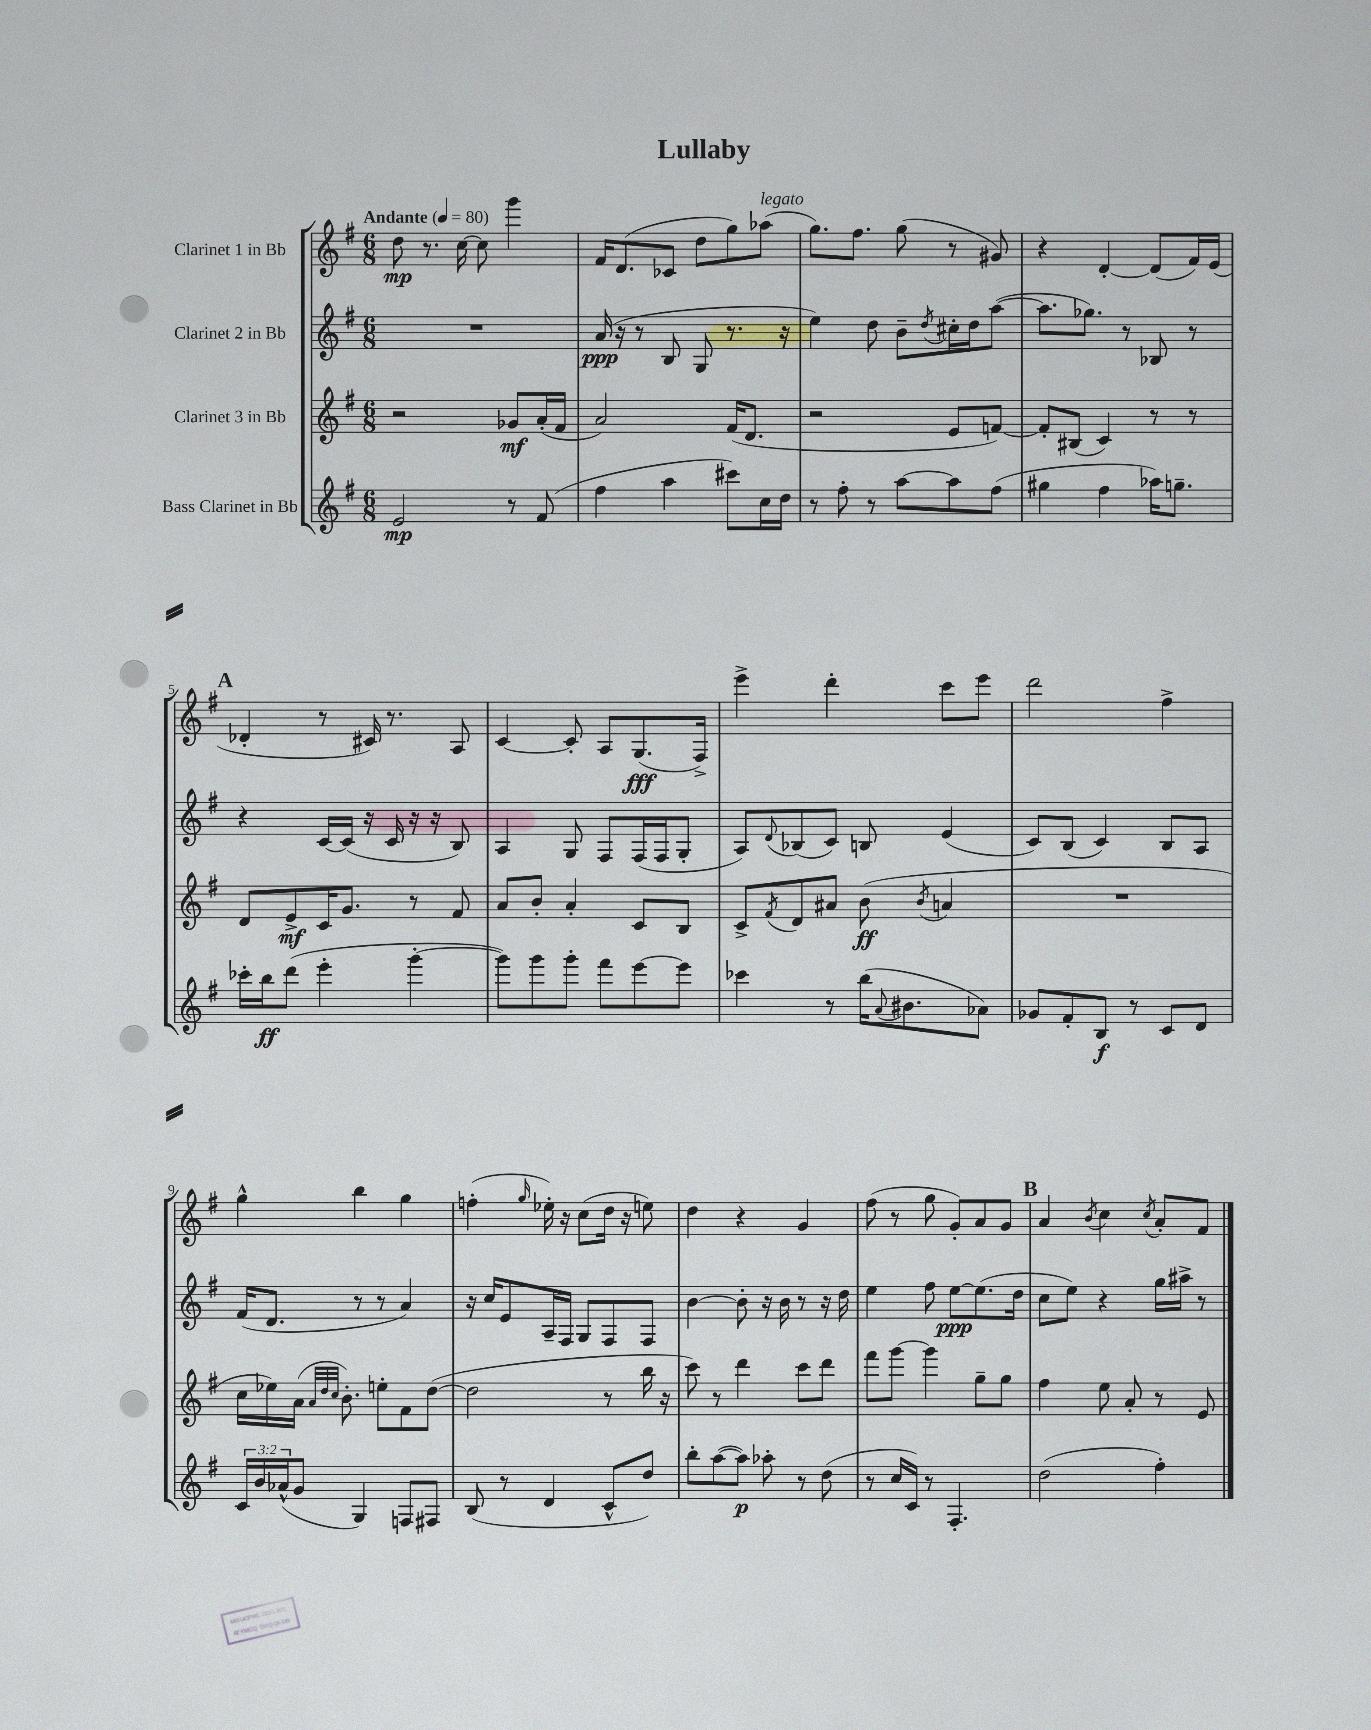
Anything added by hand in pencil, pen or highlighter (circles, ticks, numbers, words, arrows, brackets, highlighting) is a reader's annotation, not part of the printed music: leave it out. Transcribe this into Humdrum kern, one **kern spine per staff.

**kern	**dynam	**kern	**dynam	**kern	**dynam	**kern	**dynam
*part4	*part4	*part3	*part3	*part2	*part2	*part1	*part1
*staff4	*staff4	*staff3	*staff3	*staff2	*staff2	*staff1	*staff1
*I"Bass Clarinet in Bb	*	*I"Clarinet 3 in Bb	*	*I"Clarinet 2 in Bb	*	*I"Clarinet 1 in Bb	*
*clefG2	*	*clefG2	*	*clefG2	*	*clefG2	*
*k[f#]	*	*k[f#]	*	*k[f#]	*	*k[f#]	*
*M6/8	*	*M6/8	*	*M6/8	*	*M6/8	*
*MM80	*	*MM80	*	*MM80	*	*MM80	*
=1	=1	=1	=1	=1	=1	=1	=1
!	!	!	!	!	!	!LO:TX:a:B:t=Andante	!
2e/	mp	2r	.	2.r	.	8dd\	mp
.	.	.	.	.	.	8.r	.
.	.	.	.	.	.	[16cc\	.
.	.	.	.	.	.	8cc\]	.
8r	.	8g-X/L	mf	.	.	4ggg\	.
(8f#/	.	(16a'/L	.	.	.	.	.
.	.	16f#/JJ	.	.	.	.	.
=2	=2	=2	=2	=2	=2	=2	=2
4ff#\	.	2a/)	.	(16a/	ppp	16f#/KL	.
.	.	.	.	16r	.	(8.d/	.
.	.	.	.	8r	.	.	.
4aa\	.	.	.	8B/	.	8c-X/J	.
.	.	.	.	8G/	.	8dd\L	.
8ccc#X\L)	.	(16f#/KL	.	8.r	.	8gg\)	.
.	.	8.d/J	.	.	.	.	.
!	!	!	!	!	!	!LO:TX:a:i:t=legato	!
16cc\L	.	.	.	.	.	(8aa-X\J	.
16dd\JJ	.	.	.	16r	.	.	.
=3	=3	=3	=3	=3	=3	=3	=3
8r	.	2r	.	4ee\)	.	8.gg\L)	.
8ff#'\	.	.	.	.	.	.	.
.	.	.	.	.	.	8.ff#\J	.
8r	.	.	.	8dd\	.	.	.
[8aa\L	.	.	.	8b~\L	.	(8gg\	.
.	.	.	.	8qdd/	.	.	.
8aa\]	.	8e/L	.	16cc#X'\L	.	8r	.
.	.	.	.	16dd\J	.	.	.
(8ff#\J	.	[8fn/J)	.	([8aa\J	.	8g#X/)	.
=4	=4	=4	=4	=4	=4	=4	=4
4gg#X\	.	8f'/L]	.	8.aa\L]	.	4r	.
.	.	(8B#X/J	.	.	.	.	.
.	.	.	.	8.gg-X\J)	.	.	.
4ff#\	.	4c/)	.	.	.	[4d'/	.
.	.	.	.	8r	.	.	.
16aa-X\KL)	.	8r	.	8B-X/	.	(8d/L]	.
8.ggn~\J	.	.	.	.	.	.	.
.	.	8r	.	8r	.	16f#/L)	.
.	.	.	.	.	.	(16e/JJ	.
!!LO:LB:g=z
!!LO:REH:place=s1:t=A
=5	=5	=5	=5	=5	=5	=5	=5
16ccc-X'\LL	.	8d/L	.	4r	.	4d-X'/	.
16bb\J	ff	.	.	.	.	.	.
(8ddd\J	.	8e^/	mf	.	.	.	.
4eee'\	.	16c/K	.	[16c/LL	.	8r	.
.	.	8.g/J	.	(16c/JJ]	.	.	.
.	.	.	.	16r	.	16c#X/)	.
.	.	.	.	16c/	.	8.r	.
[4ggg'\	.	8r	.	16r	.	.	.
.	.	.	.	16r	.	.	.
.	.	8f#/	.	8B/)	.	8A/	.
=6	=6	=6	=6	=6	=6	=6	=6
8ggg\L])	.	8a/L	.	4A/	.	[4c/	.
8ggg\	.	8b'/J	.	.	.	.	.
8ggg'\J	.	4a'/	.	8G/	.	8c'/]	.
8fff#\L	.	.	.	8F#/L	.	8A/L	.
[8eee\	.	8c/L	.	(16F#/L	.	(8.G/	fff
.	.	.	.	16F#/J	.	.	.
8eee\J]	.	8B/J	.	8G'/J	.	.	.
.	.	.	.	.	.	16F#^/Jk)	.
=7	=7	=7	=7	=7	=7	=7	=7
4ccc-X\	.	8c^/L	.	8A/L)	.	4eee^\	.
.	.	8qf#/	.	8qqd/	.	.	.
.	.	8d/	.	(8B-X/	.	.	.
8r	.	8a#X/J	.	8c/J)	.	4ddd'\	.
(16bb\KL	.	(8b\	ff	8Bn/	.	.	.
8qqa/	.	.	.	.	.	.	.
8.b#X\	.	.	.	.	.	.	.
.	.	8qb/	.	.	.	.	.
.	.	4an/	.	(4e/	.	8ccc\L	.
8a-X\J)	.	.	.	.	.	8eee\J	.
=8	=8	=8	=8	=8	=8	=8	=8
8g-X/L	.	2.r	.	8c/L)	.	2ddd\	.
8f#'/	.	.	.	(8B/J	.	.	.
8B/J	f	.	.	4c/)	.	.	.
8r	.	.	.	.	.	.	.
8c/L	.	.	.	8B/L	.	4ff#^\	.
8d/J	.	.	.	8A/J	.	.	.
!!LO:LB:g=z
=9	=9	=9	=9	=9	=9	=9	=9
24c/LL	.	16cc\LL	.	(16f#/KL	.	4gg^^\	.
24b/	.	.	.	.	.	.	.
.	.	16ee-X\)	.	8.d/J	.	.	.
(24a-X^^/J	.	.	.	.	.	.	.
8g/J	.	(16a\JJ	.	.	.	.	.
.	.	32qqa/LLL	.	.	.	.	.
.	.	32qqdd/	.	.	.	.	.
.	.	32qqcc/JJJ	.	.	.	.	.
.	.	8.b'\)	.	.	.	.	.
4G/)	.	.	.	8r	.	4bb\	.
.	.	8een'\L	.	8r	.	.	.
8Fn/L	.	8f#\	.	4a/)	.	4gg\	.
8F#X/J	.	([8dd\J	.	.	.	.	.
=10	=10	=10	=10	=10	=10	=10	=10
(8B/	.	2dd\]	.	16r	.	(4ffn'\	.
.	.	.	.	16cc/KL	.	.	.
8r	.	.	.	8e/	.	.	.
.	.	.	.	.	.	16qqgg/	.
4d/	.	.	.	16A~/L	.	16ee-X'\)	.
.	.	.	.	16F#/JJ	.	16r	.
.	.	.	.	8G/L	.	(8cc\L	.
8c^^/L	.	8r	.	8F#/	.	16dd\Jk	.
.	.	.	.	.	.	16r	.
8dd/J)	.	16bb\	.	8F#/J	.	8een\)	.
.	.	16r	.	.	.	.	.
=11	=11	=11	=11	=11	=11	=11	=11
8bb'\L	.	8ccc\)	.	[4b\	.	4dd\	.
([8aa\	.	8r	.	.	.	.	.
8aa\J])	p	4ddd\	.	8b'\]	.	4r	.
8aa-X'\	.	.	.	16r	.	.	.
.	.	.	.	16b\	.	.	.
8r	.	8ccc\L	.	8r	.	4g/	.
(8dd\	.	8ddd\J	.	16r	.	.	.
.	.	.	.	16dd\	.	.	.
=12	=12	=12	=12	=12	=12	=12	=12
8r	.	8fff#\L	.	4ee\	.	(8ff#\	.
16cc/LL	.	[8ggg\J	.	.	.	8r	.
16c/JJ)	.	.	.	.	.	.	.
8r	.	4ggg\]	.	8ff#\	.	8gg\	.
4.F#'/	.	.	.	[8ee\L	ppp	8g'/L)	.
.	.	8gg~\L	.	(8.ee\]	.	8a/	.
.	.	8gg\J	.	.	.	8g/J	.
.	.	.	.	16dd\Jk	.	.	.
!!LO:REH:place=s1:t=B
=13	=13	=13	=13	=13	=13	=13	=13
(2dd\	.	4ff#\	.	8cc\L	.	4a/	.
.	.	.	.	8ee\J)	.	.	.
.	.	.	.	.	.	8qb/	.
.	.	8ee\	.	4r	.	4cc\	.
.	.	8a'/	.	.	.	.	.
.	.	.	.	.	.	8qcc/	.
4ff#'\)	.	8r	.	16gg\LL	.	8a'/L	.
.	.	.	.	16aa#X^\JJ	.	.	.
.	.	8e/	.	8r	.	8f#/J	.
==	==	==	==	==	==	==	==
*-	*-	*-	*-	*-	*-	*-	*-
